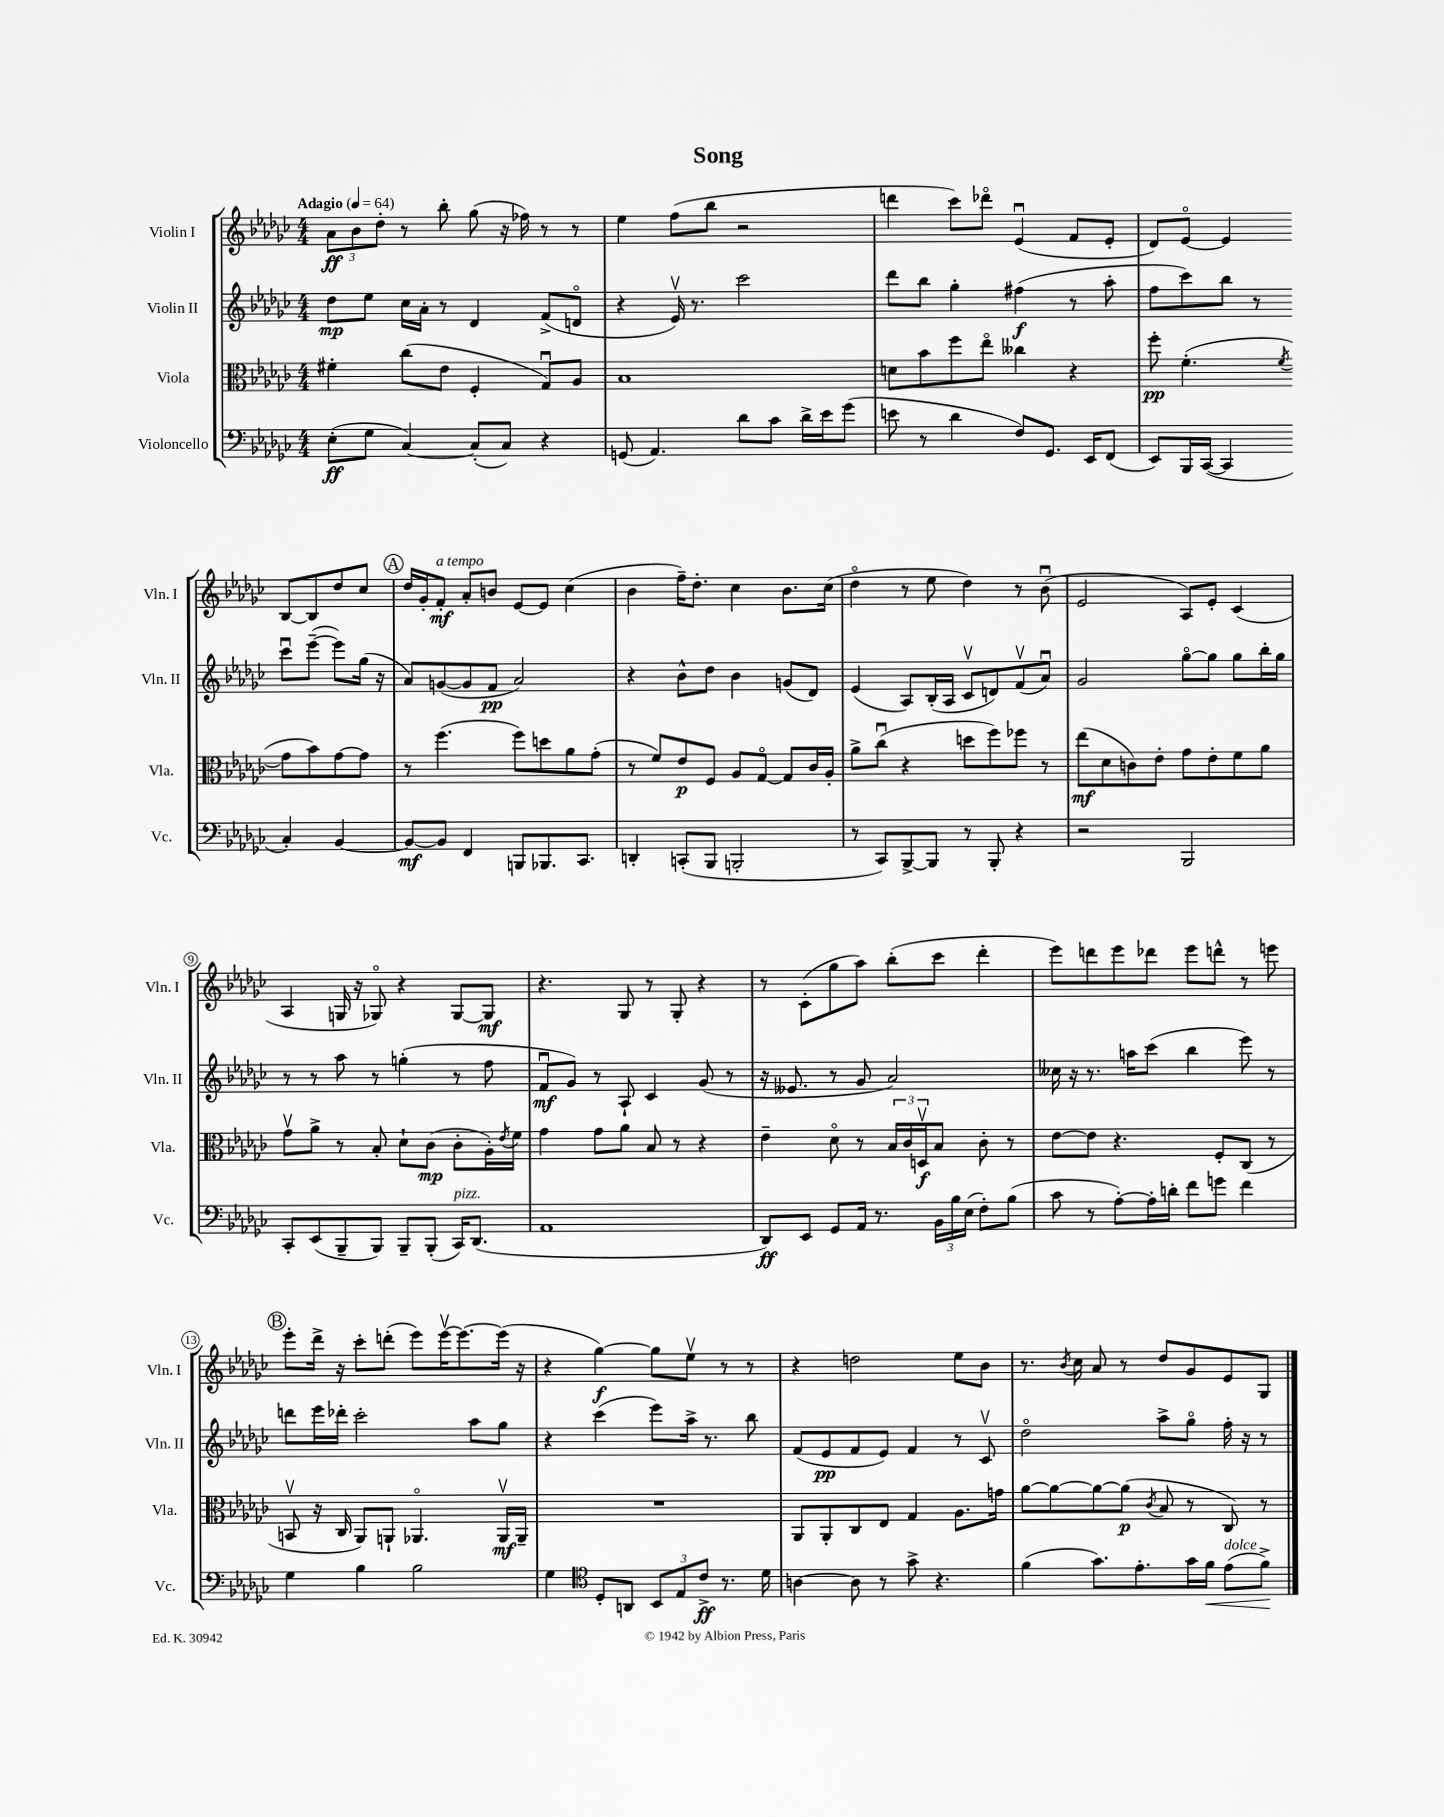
\header { title = "Song" }
<<
\new StaffGroup <<
\new Staff = "s0" \with { instrumentName = "Violin I" shortInstrumentName = "Vln. I" } {
    \clef treble \key ges \major \numericTimeSignature \time 4/4 \tempo "Adagio" 4 = 64
    \tuplet 3/2 { aes'8\ff bes'8 des''8-. } r8 bes''8-. ges''8( r16 fes''16) r8 r8 |
    ees''4 f''8( bes''8 r2 |
    d'''4 ces'''8) des'''8\flageolet ees'4\downbow( f'8 ees'8-. |
    des'8) ees'8~\flageolet ees'4 bes8~ bes8 des''8 ces''8 |
    \mark \markup { \circle "A" } des''16 ges'16-. f'8-.\mf^\markup { \italic "a tempo" } aes'8-. b'8 ees'8~ ees'8 ces''4( |
    bes'4 f''16--) des''8.-. ces''4 bes'8. ces''16( |
    des''4\flageolet r8 ees''8 des''4) r8 bes'8\downbow( |
    ees'2 aes8) ees'8-. ces'4( |
    aes4 g16 r16 ges8\flageolet) r4 ges8~ ges8\mf |
    r4. ges8 r8 ges8-. r4 |
    r8 ces'8-.( ges''8 aes''8) bes''8-.( ces'''8 des'''4-. |
    ees'''8) d'''8 ees'''8 des'''8 ees'''8 d'''8-^ r8 e'''8 |
    \mark \markup { \circle "B" } ees'''8-. des'''16-> r16 ces'''8-. d'''8-.( ees'''8) ees'''16~\upbow ees'''8.~ ees'''16( r16 |
    r4 ges''4~\f) ges''8 ees''8\upbow r8 r8 |
    r4 d''2 ees''8 bes'8 |
    r8. \acciaccatura { bes'8 } ces''16 aes'8 r8 des''8 ges'8 ees'8 ges8 \bar "|." |
}
\new Staff = "s1" \with { instrumentName = "Violin II" shortInstrumentName = "Vln. II" } {
    \clef treble \key ges \major \numericTimeSignature \time 4/4
    des''8\mp ees''8 ces''16 aes'16-. r8 des'4 f'8->( d'8\flageolet |
    r4 ees'16\upbow) r8. ces'''2 |
    des'''8 bes''8 ges''4-. fis''4\f( r8 aes''8-. |
    f''8 ces'''8) bes''8 r8 ces'''8\downbow ees'''8~--( ees'''8) ges''16( r16 |
    \mark \markup { \circle "A" } aes'8) g'8~( g'8 f'8\pp aes'2) |
    r4 bes'8-^ des''8 bes'4 g'8( des'8) |
    ees'4( aes8) bes16-.( aes16 ces'8\upbow d'8) f'8\upbow( aes'8\downbow) |
    ges'2 ges''8~\flageolet ges''8 ges''8 bes''16-. ges''16 |
    r8 r8 aes''8 r8 g''4-.( r8 f''8 |
    f'8\downbow\mf ges'8) r8 aes8-! ces'4 ges'8( r8 |
    r16 eeses'8. r8 ges'8 aes'2) |
    ceses''16 r16 r8. a''16 ces'''8( bes''4 ees'''8) r8 |
    \mark \markup { \circle "B" } d'''8 ees'''16 des'''16-. ces'''2-. aes''8 ges''8 |
    r4 ces'''4( ees'''8) aes''16-> r8. bes''8 |
    f'8( ees'8\pp f'8 ees'8) f'4 r8 ces'8\upbow |
    des''2\flageolet aes''8-> ges''8\flageolet f''16-. r16 r8 \bar "|." |
}
\new Staff = "s2" \with { instrumentName = "Viola" shortInstrumentName = "Vla." } {
    \clef alto \key ges \major \numericTimeSignature \time 4/4
    fis'4-. ces''8( ees'8 f4-. ges8\downbow) aes8 |
    bes1 |
    d'8 bes'8 f''8 ees''8\flageolet ceses''4 r4 |
    f''8-.\pp f'4.-.( \acciaccatura { f'8 } ges'8 bes'8) ges'8~ ges'8 |
    \mark \markup { \circle "A" } r8 f''4.( f''8) d''8 aes'8 ges'8-.( |
    r8 f'8) ees'8\p f8 aes8 ges8~\flageolet ges8 ces'16 aes16-. |
    aes'8-> ces''8\downbow( r4 d''8 f''8) fes''8 r8 |
    ees''8\mf( des'8 c'8) ees'8-. ges'8 ees'8-. f'8 aes'8 |
    ges'8\upbow aes'8-> r8 bes8-. des'8-! ces'8\mp( ces'8-. aes16-.) \acciaccatura { ees'8 } f'16 |
    ges'4 ges'8 aes'8 bes8 r8 r4 |
    ees'4-- des'8\flageolet r8 \tuplet 3/2 { bes16 ces'16 d16\upbow\f } bes8 ces'8-. r8 |
    ees'8~ ees'8 r4. f8-. ces8( r8 |
    \mark \markup { \circle "B" } b,8\upbow r16 ces16 aes,8) a,8-! aes,4.\flageolet aes,16\upbow\mf aes,16-- |
    R1 |
    aes,8 aes,8-. ces8 ees8 ges4 aes8. g'16 |
    aes'8~ aes'8~ aes'8~ aes'8\p( \acciaccatura { ces'8 } bes8 r8 ces8) r8 \bar "|." |
}
\new Staff = "s3" \with { instrumentName = "Violoncello" shortInstrumentName = "Vc." } {
    \clef bass \key ges \major \numericTimeSignature \time 4/4
    ees8-.\ff( ges8 ces4~) ces8-.( ces8) r4 |
    g,8( aes,4.) des'8 ces'8 des'16-> ees'16 ges'8( |
    e'8 r8 des'4 f8) ges,8. ees,16 f,8( |
    ees,8) bes,,16 ces,16~( ces,4 ces4-.) bes,4~ |
    \mark \markup { \circle "A" } bes,8~\mf bes,8 f,4 b,,8 bes,,8. ces,8. |
    d,4-. c,8-.( bes,,8 b,,2-. |
    r8 ces,8) bes,,8~-> bes,,8 r8 bes,,8-. r4 |
    r2 bes,,2 |
    ces,8-. ees,8( bes,,8-- bes,,8) bes,,8-- bes,,8-.( ces,16^\markup { \italic "pizz." }) des,8.( |
    aes,1 |
    des,8\ff) ees,8 ges,8 aes,16 r8. \tuplet 3/2 { bes,16 bes16 ees16( } f8-.) bes8( |
    ces'8 r8 aes8~-.) aes16-. d'16-. f'8 g'8 f'4 |
    \mark \markup { \circle "B" } ges4 bes4 bes2 |
    ges4 \clef tenor des8-. a,8 \tuplet 3/2 { bes,8 ees8 ces'8->\ff } r8. des'16 |
    a4~ a8 r8 ges'8-> r4. |
    f'4( ges'8.) ees'8.-. ges'16 f'16\< ees'8^\markup { \italic "dolce" }( f'8->\!) \bar "|." |
}
>>
>>
\layout { \context { \Score \override BarNumber.stencil = #(make-stencil-circler 0.1 0.3 ly:text-interface::print) } }
